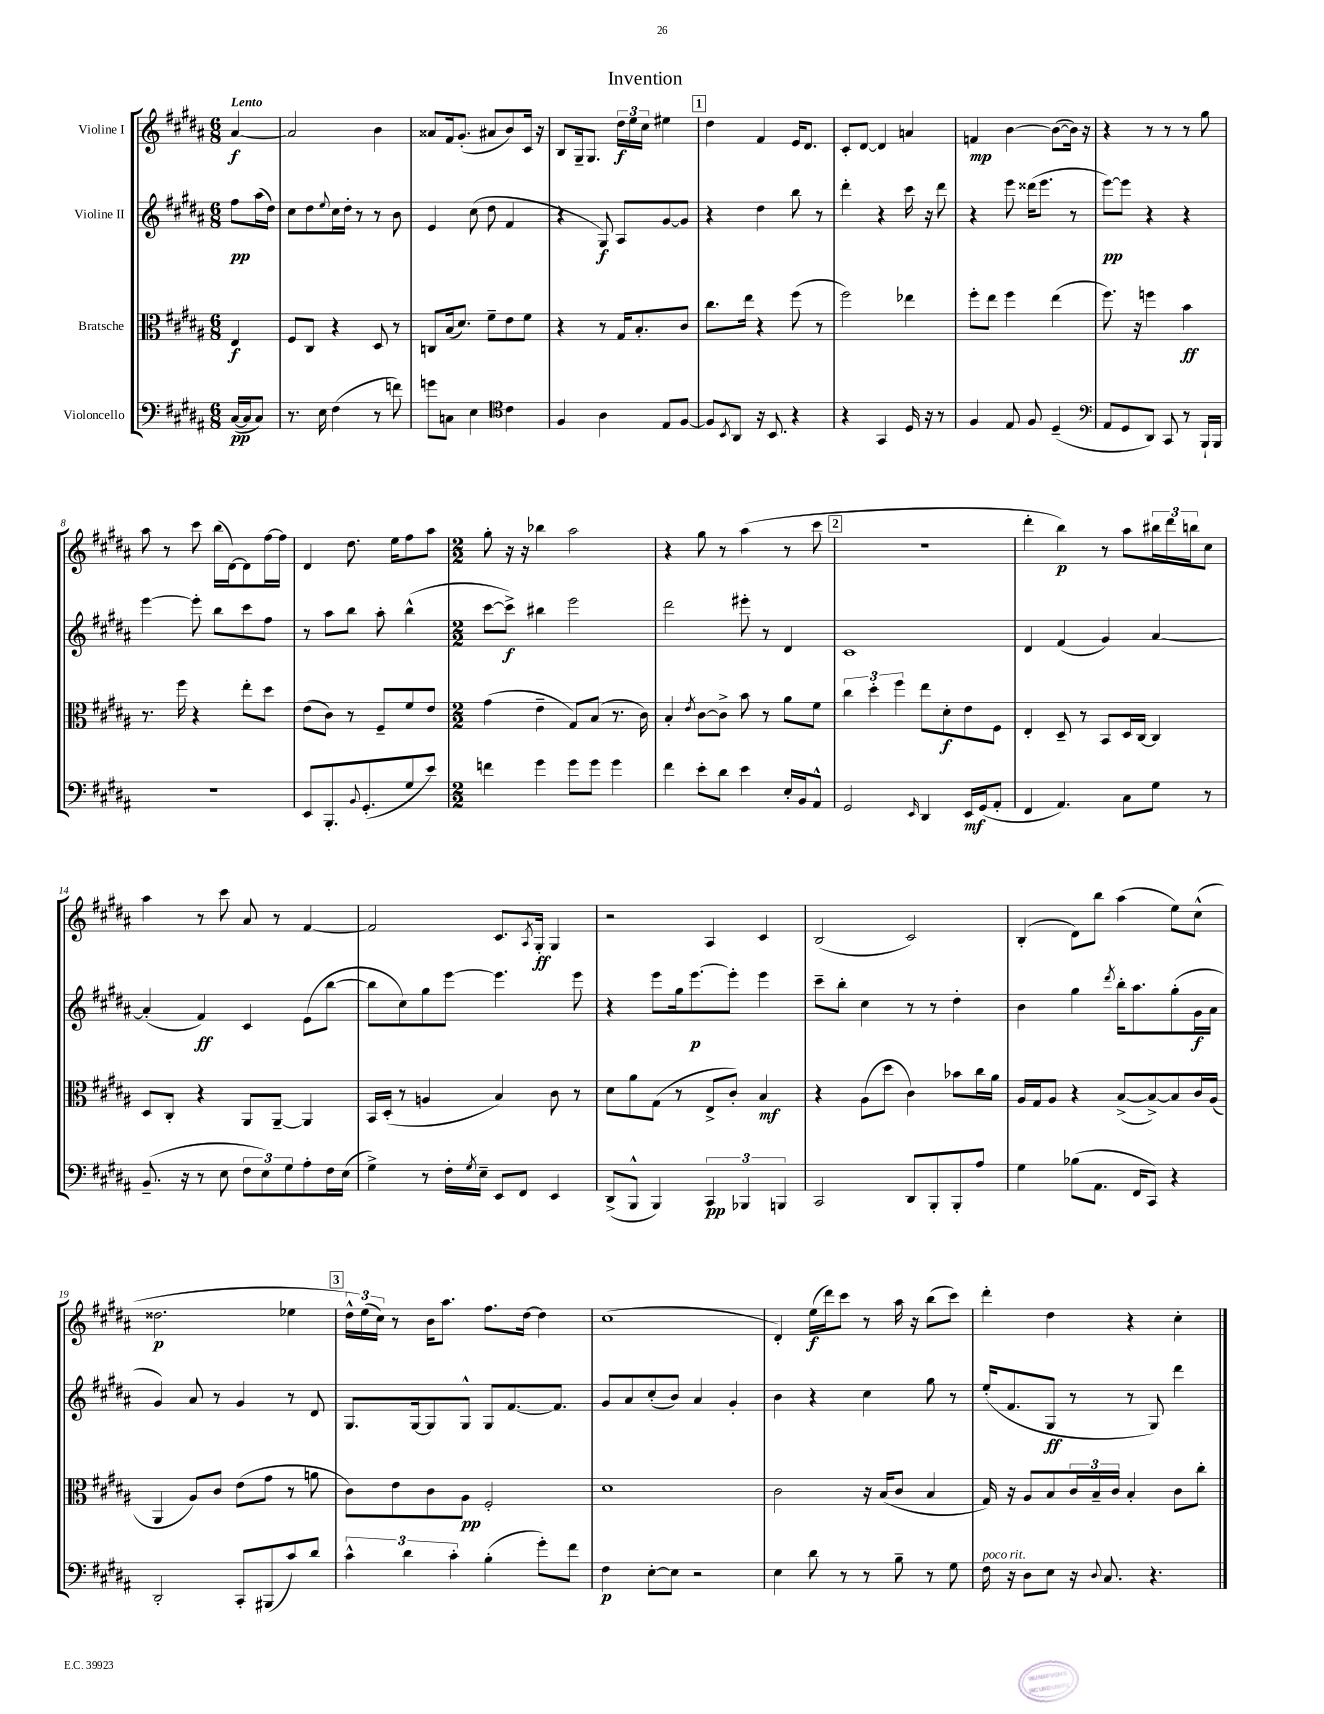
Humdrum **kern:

**kern	**kern	**kern	**kern
*staff4	*staff3	*staff2	*staff1
*clefF4	*clefC3	*clefG2	*clefG2
*k[f#c#g#d#a#]	*k[f#c#g#d#a#]	*k[f#c#g#d#a#]	*k[f#c#g#d#a#]
*M6/8	*M6/8	*M6/8	*M6/8
([16C#	4E	8ff#	[4a#
16C#]	.	.	.
8C#)	.	(16aa#	.
.	.	16dd#)	.
=	=	=	=
8.r	8F#	8cc#	2a#]
.	8C#	8dd#	.
16E	.	.	.
.	.	8qqee	.
(4F#	4r	16cc#	.
.	.	16dd#'	.
.	.	8r	.
8r	8D#	8r	4b
8f)	8r	8b	.
=	=	=	=
8g	8C	4e	8a##
8C	(16B	.	16f#
.	8.d#)	.	(8.g#'
4E	.	(8cc#	.
.	8f#~	8dd#	8a#
*clefC4	*	*	*
4c#	8e	4f#	8b)
.	8f#	.	16c#
.	.	.	16r
=	=	=	=
4F#	4r	4r	8B
.	.	.	16G#~
.	.	.	8.G#
4A#	8r	8G#)	.
.	16G#	8A#	24dd#
.	.	.	24ee
.	8.B'	.	.
.	.	.	24cc#
8E	.	[8g#	4ee#
[8F#	8c#	8g#]	.
=	=	=	=
8F#]	8.cc#	4r	4dd#
8qBB	.	.	.
8AA#	.	.	.
.	16ee	.	.
16r	4r	4dd#	4f#
8.BB	.	.	.
4r	(8ff#	8bb	16e
.	.	.	8.d#
.	8r	8r	.
=	=	=	=
4r	2ff#)	4ddd#'	8c#'
.	.	.	[8d#
4GG#	.	4r	4d#]
16D#	4ee-	16ccc#	4a
16r	.	16r	.
8r	.	8ddd#	.
=	=	=	=
4F#	8ff#'	4r	4f
.	8ee	.	.
8E	4ff#	8eee	[4b
8F#	.	(16ddd##	.
.	.	8.eee	.
(4D#~	(4ee	.	(8b_
.	.	8r	16b])
.	.	.	16r
=	=	=	=
*clefF4	*	*	*
8AA#	8.ff#)	[8eee)	4r
8GG#	.	8eee]	.
.	16r	.	.
8DD#)	4ff	4r	8r
8CC#	.	.	8r
8r	4b	4r	8r
16BBB`	.	.	8gg#
16BBB	.	.	.
=	=	=	=
2.r	8.r	[4eee	8aa#
.	.	.	8r
.	16ff#	.	.
.	4r	8eee']	8ccc#
.	.	8bb	(16bb
.	.	.	[16d#)
.	8ee'	8ccc#	8d#]
.	8dd#	8ff#	[16ff#
.	.	.	16ff#]
=	=	=	=
8EE	(8e	8r	4d#
8.BBB'	8c#)	8aa#	.
.	8r	8bb	8.dd#
8qqBB	.	.	.
(8.GG#'	.	.	.
.	8F#~	8aa#'	.
.	.	.	16ee
8G#	8f#	(4bb^^	8ff#
8e)	8e	.	8aa#
=	=	=	=
*M2/2	*M2/2	*M2/2	*M2/2
4f	(4g#	[8ccc#	8gg#'
.	.	8ccc#^])	16r
.	.	.	16r
4g#	4e~	4bb#	4bb-
8g#	8G#)	2eee	2aa#
8g#	(8B	.	.
4g#	8.r	.	.
.	16c#)	.	.
=	=	=	=
4f#	4B'	2ddd#	4r
.	8qe	.	.
8e'	[8c#	.	8gg#
8d#	8c#^]	.	8r
4e	8b	8eee#'	(4aa#
.	8r	8r	.
16E'	8a#	4d#	8r
16BB	.	.	.
8AA#^^	8f#	.	8ccc#
=	=	=	=
2GG#	6cc#	1c#	1r
.	6dd#'	.	.
.	6ff#	.	.
16qqEE	.	.	.
4DD#	8ee	.	.
.	8d#'	.	.
16EE	8e	.	.
(16GG#	.	.	.
8AA#'	8F#	.	.
=	=	=	=
4FF#	4E'	4d#	4ddd#'
4.AA#)	8D#~	(4f#	4bb)
.	8r	.	.
.	8BB	4g#)	8r
8C#	16D#	.	8aa#
.	[16C#	.	.
8G#	4C#]	[4a#	24bb#
.	.	.	24ddd#
.	.	.	24bb
8r	.	.	8cc#
=	=	=	=
(8.BB~	8D#	(4a#']	4aa#
.	8C#'	.	.
16r	.	.	.
8r	4r	4f#)	8r
8E	.	.	8ccc#
12F#	8AA#	4c#	8a#
12E)	.	.	.
.	[8AA#~	.	8r
12G#	.	.	.
8A#'	4AA#]	(8e	[4f#
16F#	.	[8bb	.
(16E	.	.	.
=	=	=	=
4G#^)	16BB	8bb]	2f#]
.	(16D#'	.	.
.	8r	8cc#)	.
8r	4A	8gg#	.
16F#'	.	[8eee	.
8qG#	.	.	.
16E~	.	.	.
8EE	4B)	4.eee]	8.c#
8FF#	.	.	.
.	.	.	8qA#
.	.	.	16G#'
4EE	8c#	.	4G#
.	8r	8eee	.
=	=	=	=
(8DD#^	8d#	4r	2r
8BBB^^	8a#	.	.
4BBB)	(8G#	8eee	.
.	8r	16gg#	.
.	.	[8.eee	.
6CC#	8E^	.	4A#
.	8c#')	8eee']	.
6BBB-	.	.	.
.	4B	4eee	4c#
6BBB	.	.	.
=	=	=	=
2CC#	4r	8ccc#~	(2B
.	.	8bb'	.
.	(8A#	4cc#	.
.	8dd#	.	.
8DD#	4c#)	8r	2c#)
8BBB'	.	8r	.
8BBB'	8b-	4dd#'	.
8A#	16cc#	.	.
.	16a#	.	.
=	=	=	=
4G#	16A#	4b	(4B'
.	16G#	.	.
.	8A#	.	.
(8B-	4r	4gg#	8d#)
8.AA#	.	.	8bb
.	.	8qddd#	.
.	([8B^	16bb'	(4aa#
16FF#	.	8.aa#	.
8CC#)	8B^_)	.	.
4r	8B]	(8gg#'	8ee)
.	16c#	16g#	(8cc#^^
.	(16A#	16a#	.
=	=	=	=
2DD#'	4AA#	4g#)	2.dd##
.	8A#)	8a#	.
.	8c#	8r	.
8CC#'	(8e	4g#	.
(8BBB#	8g#	.	.
8c#)	8r	8r	4ee-
8d#	8a	8d#	.
=	=	=	=
6c#^^	8c#)	8.G#	24dd#^^)
.	.	.	(24ee
.	.	.	24cc#)
.	8e	.	8r
6d#	.	.	.
.	.	[16G#	.
.	8c#	8G#]	16b
.	.	.	8.aa#
6c#'	.	.	.
.	8A#	8G#^^	.
(4B'	2F#'	8G#	8.ff#
.	.	[8.f#	.
.	.	.	[16dd#
8g#')	.	.	4dd#]
.	.	8.f#]	.
8f#	.	.	.
=	=	=	=
4F#	1d#	8g#	(1cc#
.	.	8a#	.
[8E'	.	(8cc#'	.
8E]	.	8b)	.
2r	.	4a#	.
.	.	4g#'	.
=	=	=	=
4E	2c#	4b	4d#')
8d#	.	4r	(16ee
.	.	.	16ddd#)
8r	.	.	8ccc#
8r	16r	4cc#	8r
.	(16B	.	.
8B~	8c#	.	16aa#
.	.	.	16r
8r	4B	8gg#	(8bb
8G#	.	8r	8ccc#)
=	=	=	=
16F#	16G#)	(16ee'	4ddd#'
16r	16r	8.f#	.
8D#	8A#	.	.
8E	8B	8G#	4dd#
16r	24c#	8r	.
.	24B~	.	.
8qqD#	.	.	.
8.C#	.	.	.
.	24c#	.	.
.	4B'	8r	4r
4.r	.	8G#)	.
.	8c#	4ddd#	4cc#'
.	8cc#'	.	.
==	==	==	==
*-	*-	*-	*-
